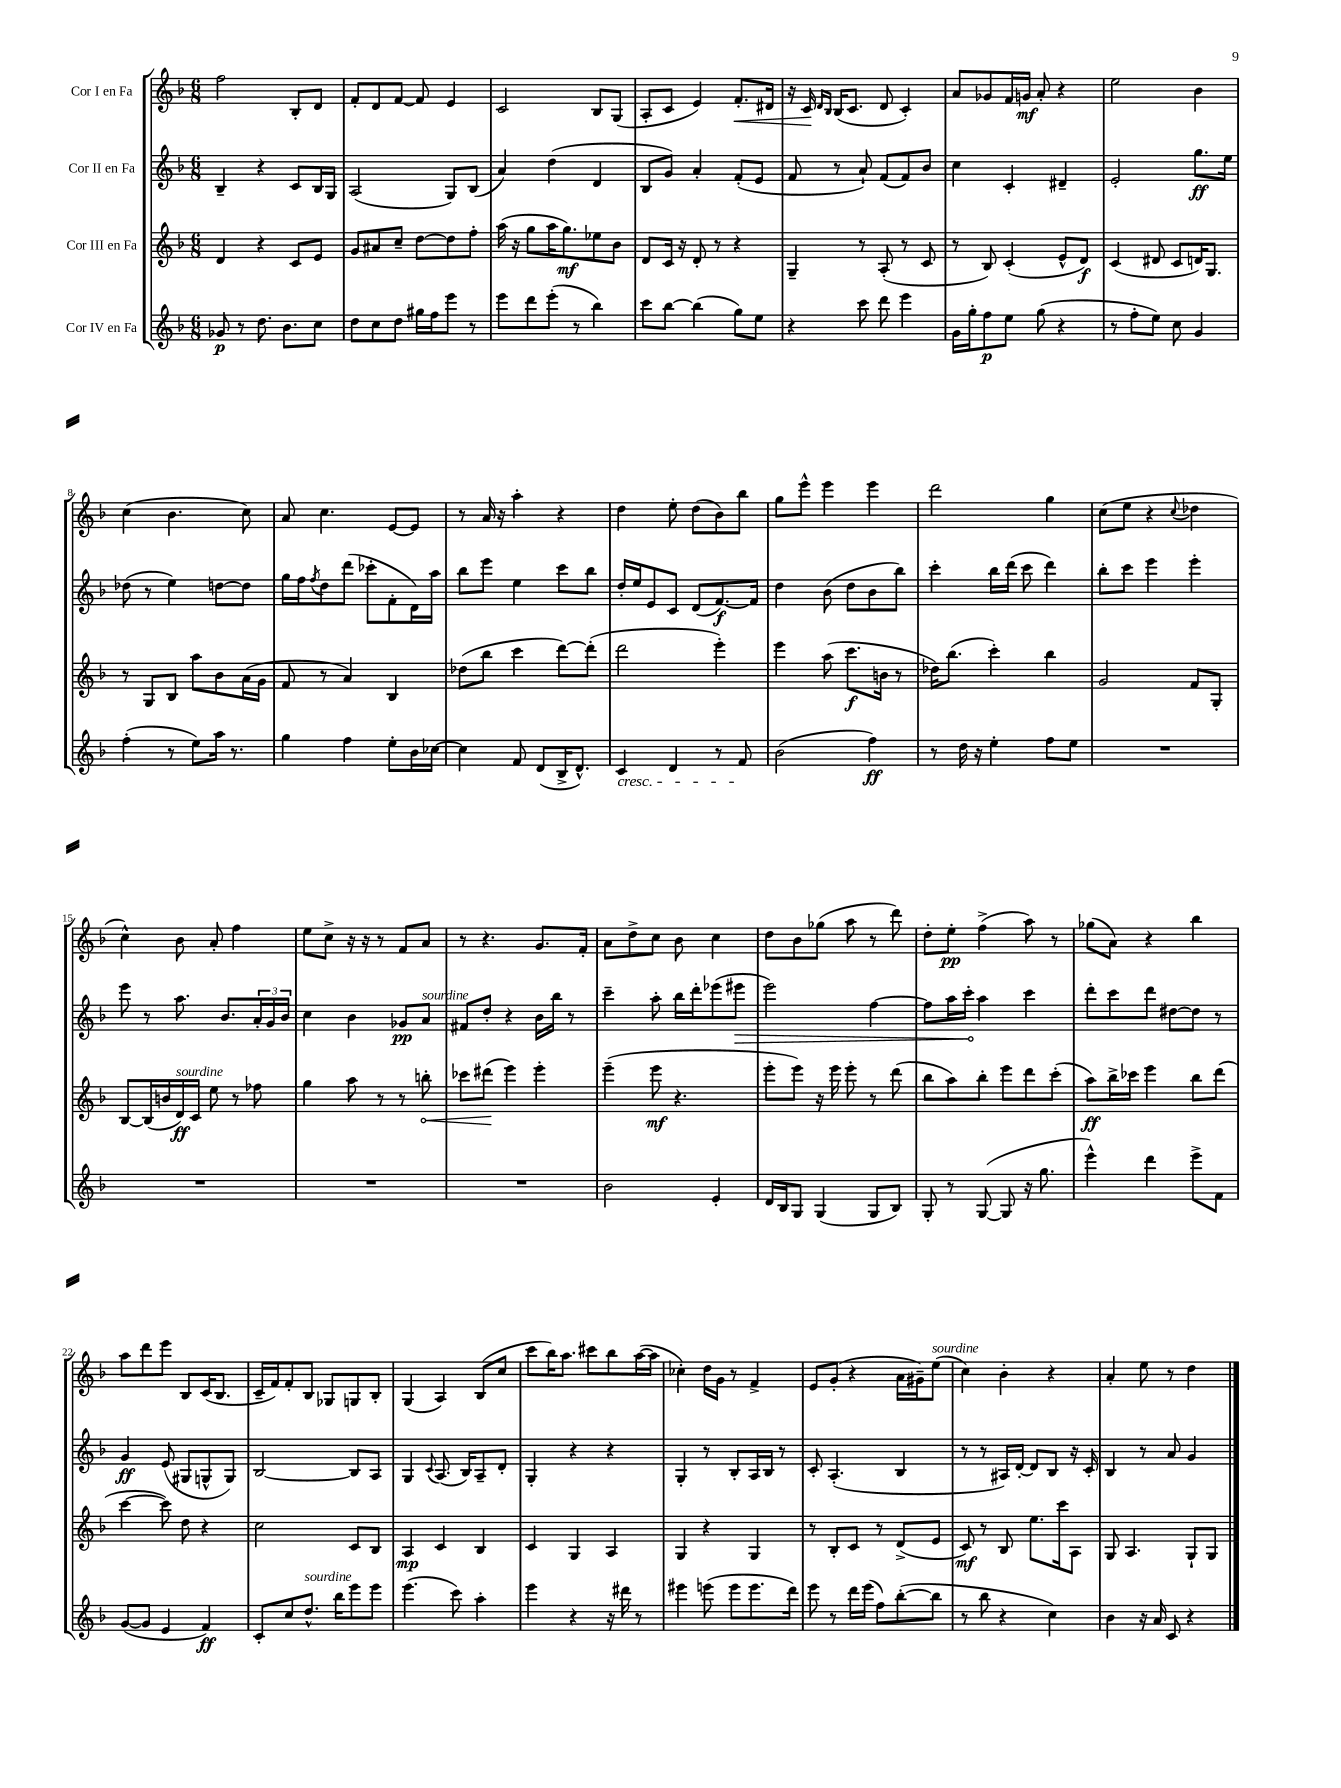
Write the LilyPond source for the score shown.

<<
\new StaffGroup <<
\new Staff = "s0" \with { instrumentName = "Cor I en Fa" } {
    \clef treble \key f \major \numericTimeSignature \time 6/8
    f''2 bes8-. d'8 |
    f'8-. d'8 f'8~ f'8 e'4 |
    c'2 bes8 g8( |
    a8-. c'8 e'4) f'8.-.\< dis'16 |
    r16 c'16\! \grace { d'16 bes16 } bes16( c'8. d'8 c'4-.) |
    a'8 ges'8 f'16 g'16\mf a'8-. r4 |
    e''2 bes'4 |
    c''4( bes'4. c''8) |
    a'8 c''4. e'8~ e'8 |
    r8 a'16 r16 a''4-. r4 |
    d''4 e''8-. d''8( bes'8) bes''8 |
    g''8 e'''8-^ e'''4 e'''4 |
    d'''2 g''4 |
    c''8( e''8 r4 \appoggiatura { c''8 } des''4 |
    c''4-^) bes'8 a'8-. f''4 |
    e''8 c''8-> r16 r16 r8 f'8 a'8 |
    r8 r4. g'8. f'16-. |
    a'8 d''8-> c''8 bes'8 c''4 |
    d''8 bes'8 ges''8( a''8 r8 d'''8) |
    d''8-. e''8-.\pp f''4->( a''8) r8 |
    ges''8( a'8) r4 bes''4 |
    a''8 d'''8 e'''8 bes8 c'16( bes8. |
    c'16-- f'16) f'8-. bes8 ges8 g8 bes8-. |
    g4( a4) bes8( c''8 |
    c'''8 bes''16) a''8. cis'''8 bes''8 a''16~( a''16 |
    ces''4-.) d''16 g'16 r8 f'4-> |
    e'8 g'8-.( r4 a'16 gis'16--) e''8^\markup { \italic "sourdine" }( |
    c''4) bes'4-. r4 |
    a'4-. e''8 r8 d''4 \bar "|." |
}
\new Staff = "s1" \with { instrumentName = "Cor II en Fa" } {
    \clef treble \key f \major \numericTimeSignature \time 6/8
    bes4-- r4 c'8 bes16 g16 |
    a2( g8) bes8( |
    a'4) d''4( d'4 |
    bes8 g'8) a'4-. f'8-.( e'8 |
    f'8 r8 a'8-!) f'8( f'8) bes'8 |
    c''4 c'4-. dis'4-- |
    e'2-. g''8.\ff e''16 |
    des''8( r8 e''4) d''8~ d''8 |
    g''16 f''16 \acciaccatura { f''8 } d''8 d'''8( ces'''8-. f'8-. d'16) a''16 |
    bes''8 e'''8 e''4 c'''8 bes''8 |
    d''16-. e''16 e'8 c'8 d'8( f'8.~\f) f'16 |
    d''4 bes'8( d''8 bes'8 bes''8) |
    c'''4-. bes''16 d'''16( c'''8 d'''4) |
    bes''8-. c'''8 e'''4 e'''4-. |
    e'''8 r8 a''8. bes'8. \tuplet 3/2 { a'16-. g'16 bes'16 } |
    c''4 bes'4 ges'8\pp a'8^\markup { \italic "sourdine" } |
    fis'8 d''8-. r4 bes'16 bes''16 r8 |
    c'''4-- a''8-. bes''16 d'''16-. ees'''8( \once \override Hairpin.circled-tip = ##t eis'''8\> |
    e'''2) f''4~ |
    f''8 a''16 c'''16-.\! a''4 c'''4 |
    d'''8-. c'''8 d'''8 dis''8~ dis''8 r8 |
    g'4\ff e'8( gis8 g8-^ g8) |
    bes2~ bes8 a8 |
    g4 \appoggiatura { c'8 } a8.( bes16) a8-- d'8-. |
    g4-. r4 r4 |
    g4-. r8 bes8-. a16 bes16 r8 |
    c'8-. a4.-.( bes4 |
    r8 r8 ais16) d'16~-. d'8 bes8 r16 c'16-. |
    bes4 r8 a'8 g'4 \bar "|." |
}
\new Staff = "s2" \with { instrumentName = "Cor III en Fa" } {
    \clef treble \key f \major \numericTimeSignature \time 6/8
    d'4 r4 c'8 e'8 |
    g'8 ais'8 c''8-- d''8~ d''8 f''8-. |
    a''16( r16 g''8 a''16 g''8.\mf) ees''8 bes'8 |
    d'8 c'16 r16 d'8-. r8 r4 |
    g4-- r8 a8-.( r8 c'8 |
    r8 bes8) c'4-.( e'8-^ d'8\f) |
    c'4( dis'8 c'8 d'16) g8. |
    r8 g8 bes8 a''8 bes'8 a'16( g'16 |
    f'8 r8 a'4) bes4 |
    des''8( bes''8 c'''4 d'''8~) d'''8-.( |
    d'''2 e'''4-.) |
    e'''4 a''8( c'''8.\f b'16 r8 |
    des''16) bes''8.( c'''4-.) bes''4 |
    g'2 f'8 g8-. |
    bes8~ bes16( b'16 d'16\ff^\markup { \italic "sourdine" }) c'16 e''8 r8 fes''8 |
    g''4 a''8 r8 r8 \once \override Hairpin.circled-tip = ##t b''8-.\< |
    ces'''8 dis'''8\!( e'''4) e'''4-. |
    e'''4--( e'''8\mf r4. |
    e'''8-. e'''8) r16 e'''16 e'''8-. r8 d'''8( |
    bes''8 a''8) bes''8-. e'''8 d'''8 c'''8-.( |
    a''8\ff) bes''16-> ces'''16 e'''4 bes''8 d'''8( |
    c'''4~ c'''8) d''8 r4 |
    c''2 c'8 bes8 |
    a4\mp c'4 bes4 |
    c'4 g4 a4 |
    g4 r4 g4 |
    r8 bes8-. c'8 r8 d'8->( e'8 |
    c'8\mf) r8 bes8 e''8. c'''16 a8 |
    g8 a4. g8-! g8 \bar "|." |
}
\new Staff = "s3" \with { instrumentName = "Cor IV en Fa" } {
    \clef treble \key f \major \numericTimeSignature \time 6/8
    ges'8\p r8 d''8. bes'8. c''8 |
    d''8 c''8 d''8 gis''16 f''16 e'''8 r8 |
    e'''8 d'''8 e'''8-.( r8 bes''4) |
    c'''8 bes''8~ bes''4( g''8) e''8 |
    r4 c'''8 d'''8 e'''4 |
    g'16 g''16-. f''8\p e''8 g''8( r4 |
    r8 f''8-. e''8) c''8 g'4 |
    f''4-.( r8 e''8) a''16 r8. |
    g''4 f''4 e''8-. bes'16 ces''16~ |
    ces''4 f'8 d'8( bes16-> d'8.-^) |
    c'4\cresc d'4 r8 f'8\! |
    bes'2( f''4\ff) |
    r8 d''16 r16 e''4-. f''8 e''8 |
    R2. |
    R2. |
    R2. |
    R2. |
    bes'2 e'4-. |
    d'16 bes16 g8 g4( g8 bes8) |
    g8-. r8 g8~( g8 r16 g''8. |
    e'''4-^) d'''4 e'''8-> f'8 |
    g'8~( g'8 e'4 f'4\ff) |
    c'8-. c''8 d''8.-^^\markup { \italic "sourdine" } bes''16 e'''8 e'''8 |
    e'''4.( c'''8) a''4-. |
    e'''4 r4 r16 dis'''16 r8 |
    eis'''4 e'''8( e'''8 e'''8. d'''16) |
    e'''8 r8 d'''16 e'''16( f''8) bes''8~-.( bes''8 |
    r8 bes''8 r4 c''4) |
    bes'4 r16 a'16 c'8 r4 \bar "|." |
}
>>
>>
